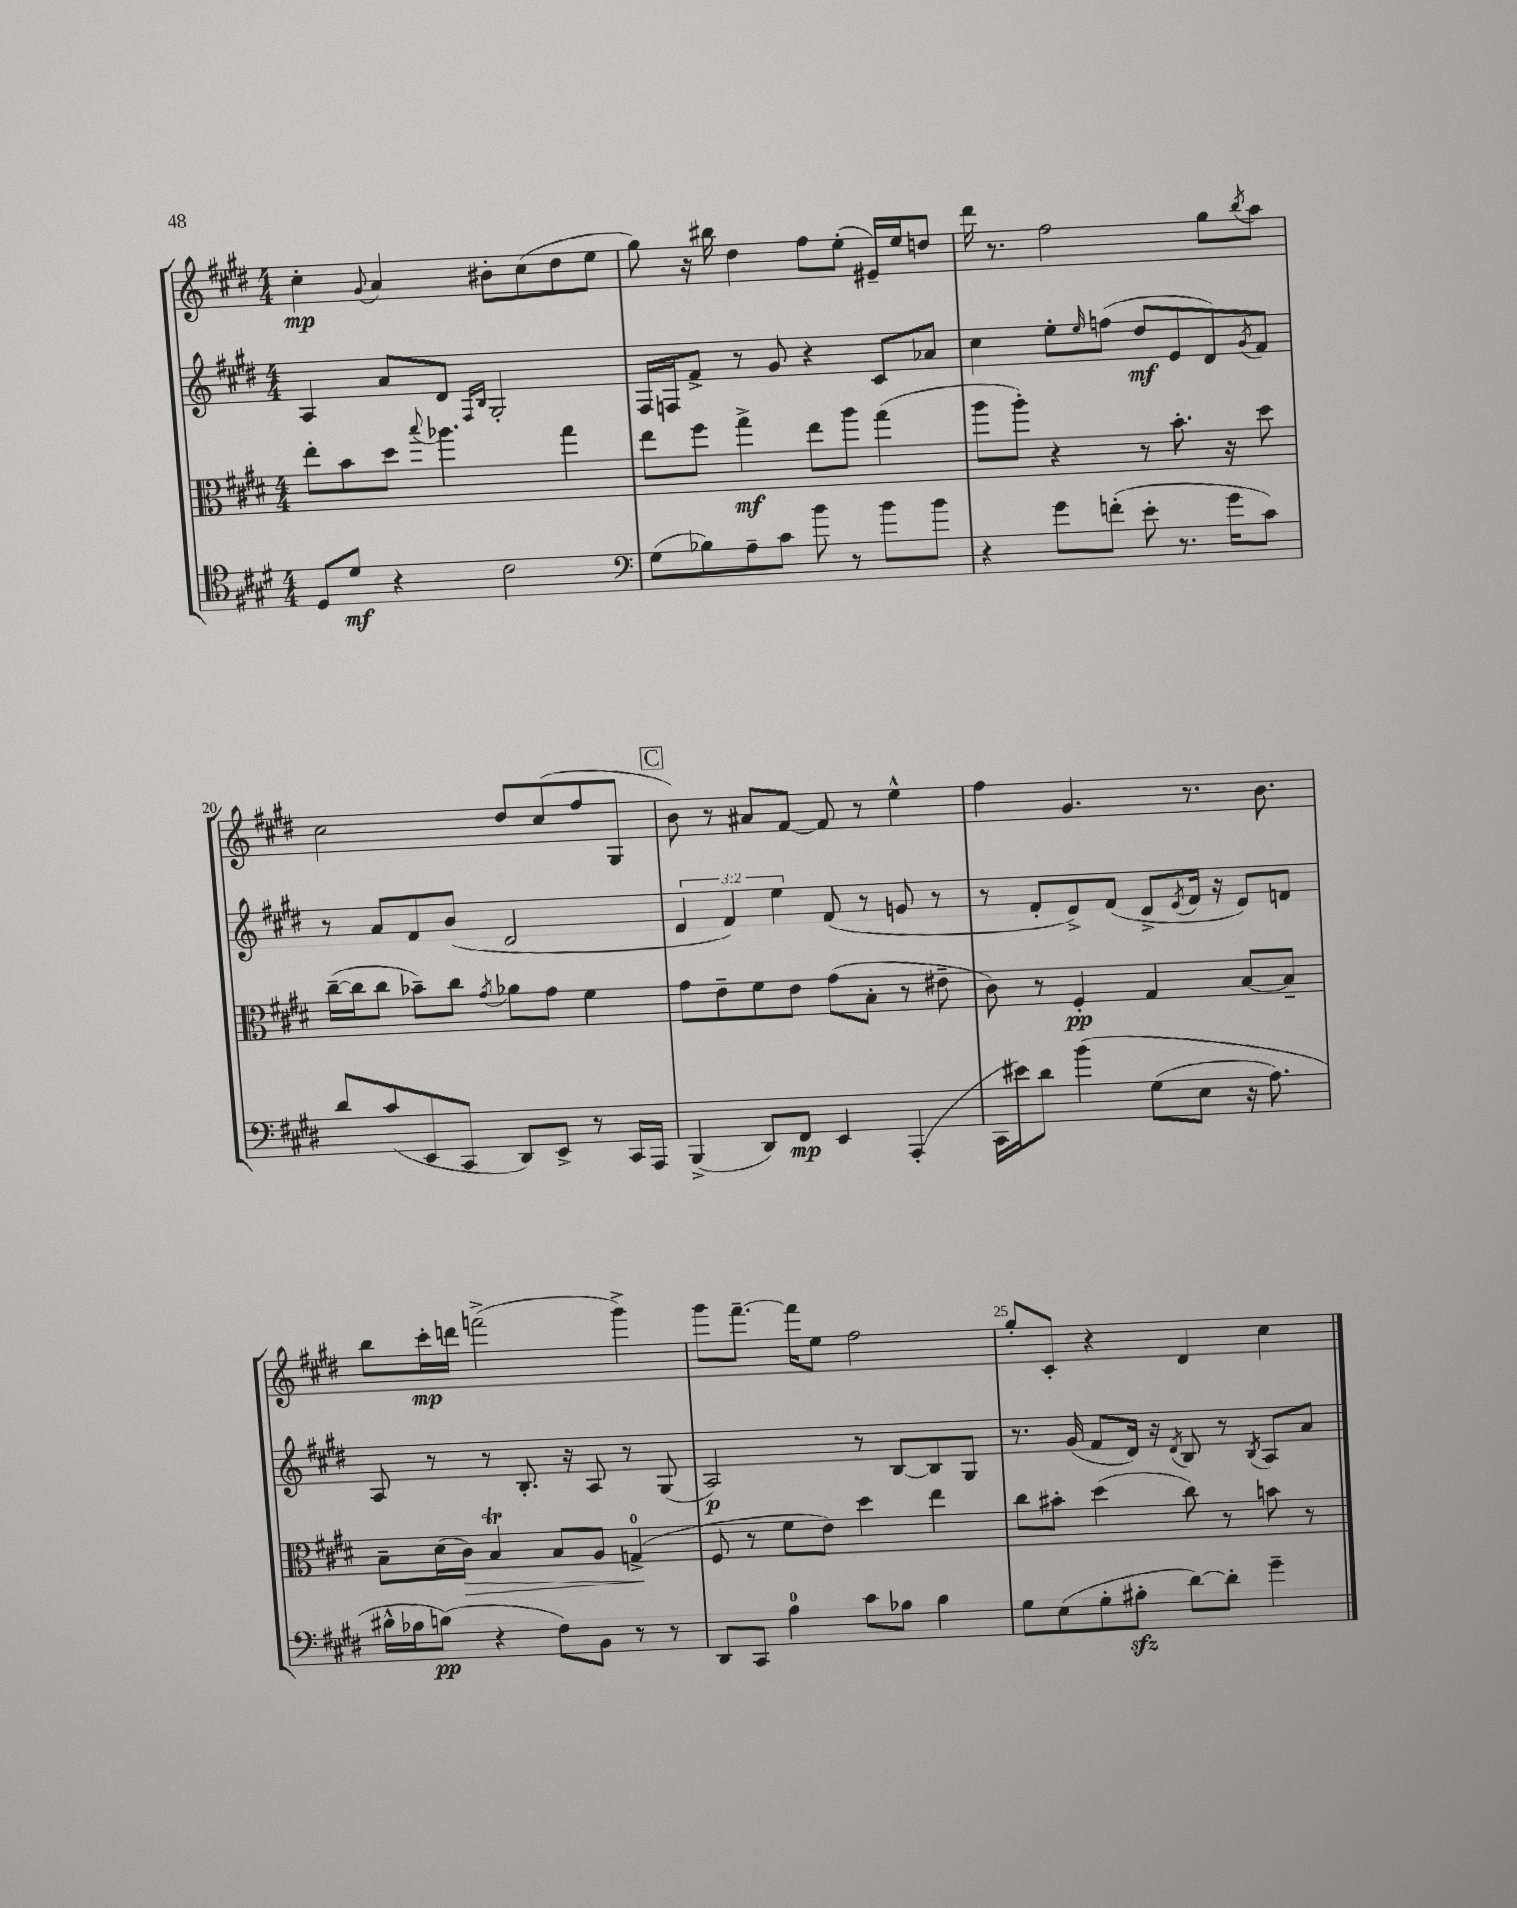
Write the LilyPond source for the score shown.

<<
\new StaffGroup <<
\new Staff = "s0" {
    \clef treble \key e \major \numericTimeSignature \time 4/4
    cis''4-.\mp \appoggiatura { gis'8 } a'4 bis'8-. cis''8( dis''8 e''8 |
    gis''8) r16 bis''16 dis''4 fis''8 e''8-.( eis'16--) e''16 d''8 |
    dis'''16 r8. fis''2 gis''8 \acciaccatura { b''8 } a''8 |
    cis''2 dis''8 cis''8( fis''8 gis8 |
    \mark \markup { \box "C" } b'8) r8 ais'8 fis'8~ fis'8 r8 e''4-^ |
    fis''4 gis'4. r8. b'8. |
    b''8 cis'''16-.\mp d'''16 f'''2->( gis'''4->) |
    gis'''8 fis'''8.~-- fis'''16 e''8 fis''2 |
    gis''8-. cis'8-. r4 dis'4 cis''4 \bar "|." |
}
\new Staff = "s1" {
    \clef treble \key e \major \numericTimeSignature \time 4/4 \override Staff.TupletNumber.text = #tuplet-number::calc-fraction-text
    a4 a'8 dis'8 \grace { fis16 b16 } gis2-. |
    fis16 f16 fis'8-> r8 gis'8 r4 cis'8 aes'8 |
    cis''4 e''8-. \grace { e''16 } f''8( dis''8\mf e'8 dis'8) \acciaccatura { gis'8 } fis'8 |
    r8 a'8 fis'8 b'8( dis'2 |
    \mark \markup { \box "C" } \tuplet 3/2 { e'4 fis'4) e''4 } fis'8( r8 g'8 r8 |
    r8 fis'8-. e'8->) fis'8( dis'8-> \acciaccatura { e'8 } fis'16 r16 e'8) f'8 |
    a8 r8 r8 b8.-. r16 a8 r8 gis8( |
    a2\p) r8 b8~ b8 gis8 |
    r8. gis'16( fis'8 dis'16) r16 \acciaccatura { dis'8 } b8 r8 \acciaccatura { b8 } a8 a'8 \bar "|." |
}
\new Staff = "s2" {
    \clef alto \key e \major \numericTimeSignature \time 4/4
    e''8-. b'8 dis''8 \appoggiatura { b''8 } aes''4. gis''4 |
    e''8 fis''8 gis''4->\mf e''8 a''8 gis''4( |
    a''8 a''8-.) r4 r8 b'8.-. r16 dis''8 |
    cis''16~--( cis''16 cis''8 bes'8--) cis''8 \acciaccatura { gis'8 } aes'8 gis'8 fis'4 |
    \mark \markup { \box "C" } gis'8 e'8-- fis'8 e'8 gis'8( b8-. r8 eis'8-- |
    cis'8) r8 fis4-.\pp gis4 b8~ b8-- |
    b8-- dis'16( cis'16\>) b4\trill b8 a8 g4-0->\!( |
    fis8 r8 fis'8 e'8) dis''4 e''4 |
    cis''8 bis'8-. dis''4( cis''8) r8 b'8 r8 \bar "|." |
}
\new Staff = "s3" {
    \clef tenor \key e \major \numericTimeSignature \time 4/4
    dis8 dis'8\mf r4 cis'2 |
    \clef bass gis8( bes8) a8-- cis'8 b'8 r8 b'8 b'8 |
    r4 gis'8 f'8-.( e'8-. r8. gis'16 cis'8) |
    dis'8 cis'8( e,8 cis,8 dis,8) e,8-> r8 cis,16 a,,16 |
    \mark \markup { \box "C" } b,,4->( dis,8) fis,8\mp e,4 a,,4-.( |
    cis,16 eis'16) dis'8 b'4\( gis8( e8 r16 a8.) |
    bis16-^ aes16 b8\pp(\) r4 fis8) b,8 r8 r8 |
    dis,8 cis,8 a4-0 cis'8 aes8 b4 |
    gis8 e8( gis8-. ais8-.\sfz dis'8~) dis'8-. gis'4-- \bar "|." |
}
>>
>>
\layout { \context { \Score currentBarNumber = #17 \override BarNumber.break-visibility = ##(#f #t #t) barNumberVisibility = #(every-nth-bar-number-visible 5) } }
